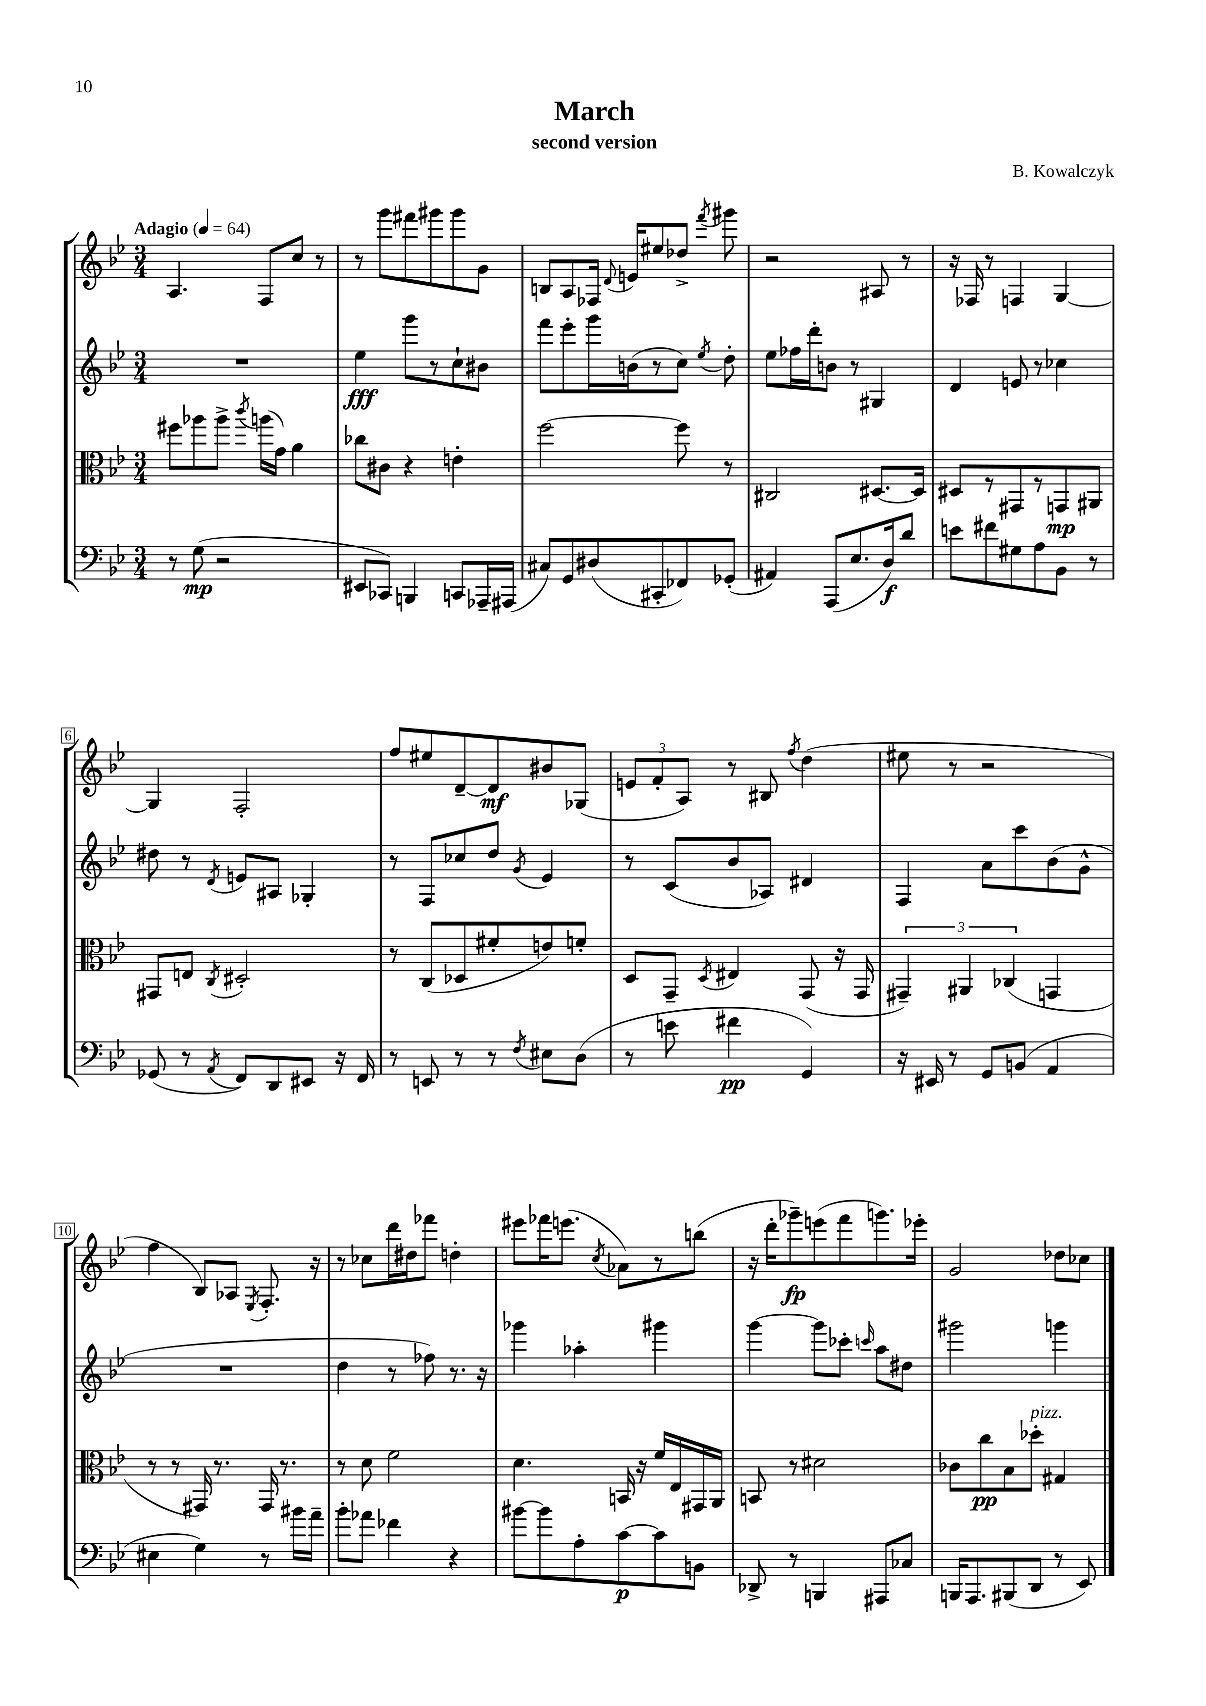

**kern	**kern	**kern	**kern
*staff4	*staff3	*staff2	*staff1
*clefF4	*clefC3	*clefG2	*clefG2
*k[b-e-]	*k[b-e-]	*k[b-e-]	*k[b-e-]
*M3/4	*M3/4	*M3/4	*M3/4
*MM64	*MM64	*MM64	*MM64
8r	8ff#\L	2.r	4.A/
(8G\	8aa-\	.	.
2r	8aa-^\J	.	.
.	8qccc/	.	.
.	(16aa\LL	.	8F/L
.	16g\JJ)	.	.
.	4a\	.	8cc/J
.	.	.	8r
=	=	=	=
8EE#/L	8cc-\L	4ee-\	8r
8CC-/J)	8c#\J	.	8ggg\L
4BBB/	4r	8ggg\L	8fff#\
.	.	8r	8ggg#\
8CC/L	4e'\	8cc`\	8ggg#\
16AAA-~/L	.	8b#\J	8g\J
(16AAA#/JJ	.	.	.
=	=	=	=
8C#/L)	[2ff\	8fff\L	8B/L
8GG/	.	8eee-'\	8A/
(8D#/	.	16ggg\L	16F-/Jk
.	.	.	8qqd/
.	.	(16b\J	16e/LK
8CC#'/	.	8r	8ee#/
8FF-/)	8ff\]	8cc\J)	8dd-^/J
.	.	8qee-/	8qfff/
(8GG-'/J	8r	8dd'\	8ggg#\
=	=	=	=
4AA#/)	2C#/	8ee-\L	2r
.	.	16ff-\L	.
.	.	16ddd'\J	.
(8AAA/L	.	8b\J	.
8.E-/	.	8r	.
.	[8.D#/L	4G#/	8A#/
16D/k)	.	.	.
8d/J	.	.	8r
.	16D#/]Jk	.	.
=	=	=	=
8e\L	8D#/L	4d/	16r
.	.	.	16F-/
8f#\	8r	.	8r
8G#\	8GG#/	8e/	4F/
8A\	8r	8r	.
8BB-\J	8GG/	4cc-\	[4G/
8r	8AA#/J	.	.
=	=	=	=
(8GG-/	8GG#/L	8dd#\	4G/]
8r	8E/J	8r	.
8qAA/	8qC/	8qd/	.
8FF/L)	2D#'/	8e/L	2F'/
8DD/	.	8A#/J	.
8EE#/J	.	4G-'/	.
16r	.	.	.
16FF/	.	.	.
=	=	=	=
8r	8r	8r	8ff/L
8EE/	(8C/L	8F/L	8ee#/
8r	8D-/	8cc-/	[8d~/
8r	8f#'/	8dd/J	8d/]
8qF/	.	8qg/	.
8E#\L	8e/)	4e-/	8b#/
(8D\J	8f'/J	.	(8G-/J
=	=	=	=
8r	8D/L	8r	12e/L
.	.	.	12f'/
8e\	8GG~/J	(8c/L	.
.	.	.	12A/J)
.	8qD/	.	.
4f#\	4E#/	8b-/	8r
.	.	8A-/J)	8B#/
.	.	.	8qff/
4GG/)	(8GG/	4d#/	(4dd\
.	16r	.	.
.	16GG/	.	.
=	=	=	=
16r	6GG#~/)	4F/	8ee#\
16EE#/	.	.	.
8r	.	.	8r
.	6AA#/	.	.
8GG/L	.	8a\L	2r
.	(6C-/	.	.
(8BB/J	.	8ccc\	.
4AA/	4GG/	(8b-\	.
.	.	8g^^\J	.
=	=	=	=
4E#\	8r	2.r	4ff\
.	8r	.	.
4G\)	16GG#/)	.	8B-/L)
.	8.r	.	.
.	.	.	8A-/J
.	.	.	8qE-/
8r	16GG#/	.	8.F'/
.	8.r	.	.
16b#\LL	.	.	.
16a~\JJ	.	.	16r
=	=	=	=
8b-'\L	8r	4dd\	8r
8a-\J	8d\	.	8cc-\L
4f-\	2f\	8r	16ddd\L
.	.	.	16dd#\J
.	.	8ff-\)	8fff-\J
4r	.	8.r	4dd'\
.	.	16r	.
=	=	=	=
[8b#\L	4.d\	4ggg-\	8eee#\L
8b#\]	.	.	16fff-\K
.	.	.	(8.eee\J
8A'\	.	4aa-'\	.
.	.	.	8qcc/
[8c\	16BB/	.	8a-\L)
.	16r	.	.
8c\]	16f/LL	4ggg#\	8r
.	16E-/	.	.
8BB\J	16GG#/	.	(8bb\J
.	16AA/JJ	.	.
=	=	=	=
8DD-^/	8BB/	[4ggg\	16r
.	.	.	16ddd'\LK
8r	8r	.	8ggg-~\)
4BBB/	2d#\	8ggg\]L	(8eee\
.	.	8ccc-'\J	8fff\
.	.	16qqccc/	.
8AAA#/L	.	8aa\L	8.ggg\)
8C-/J	.	8dd#\J	.
.	.	.	16eee-'\Jk
=	=	=	=
16BBB/LK	8c-\L	2ggg#\	2g/
8.AAA/	.	.	.
.	8cc\	.	.
(8BBB#/	8B-\	.	.
8DD/J	8dd-'\J	.	.
8r	4G#/	4ggg\	8dd-\L
8EE-/)	.	.	8cc-\J
==	==	==	==
*-	*-	*-	*-
